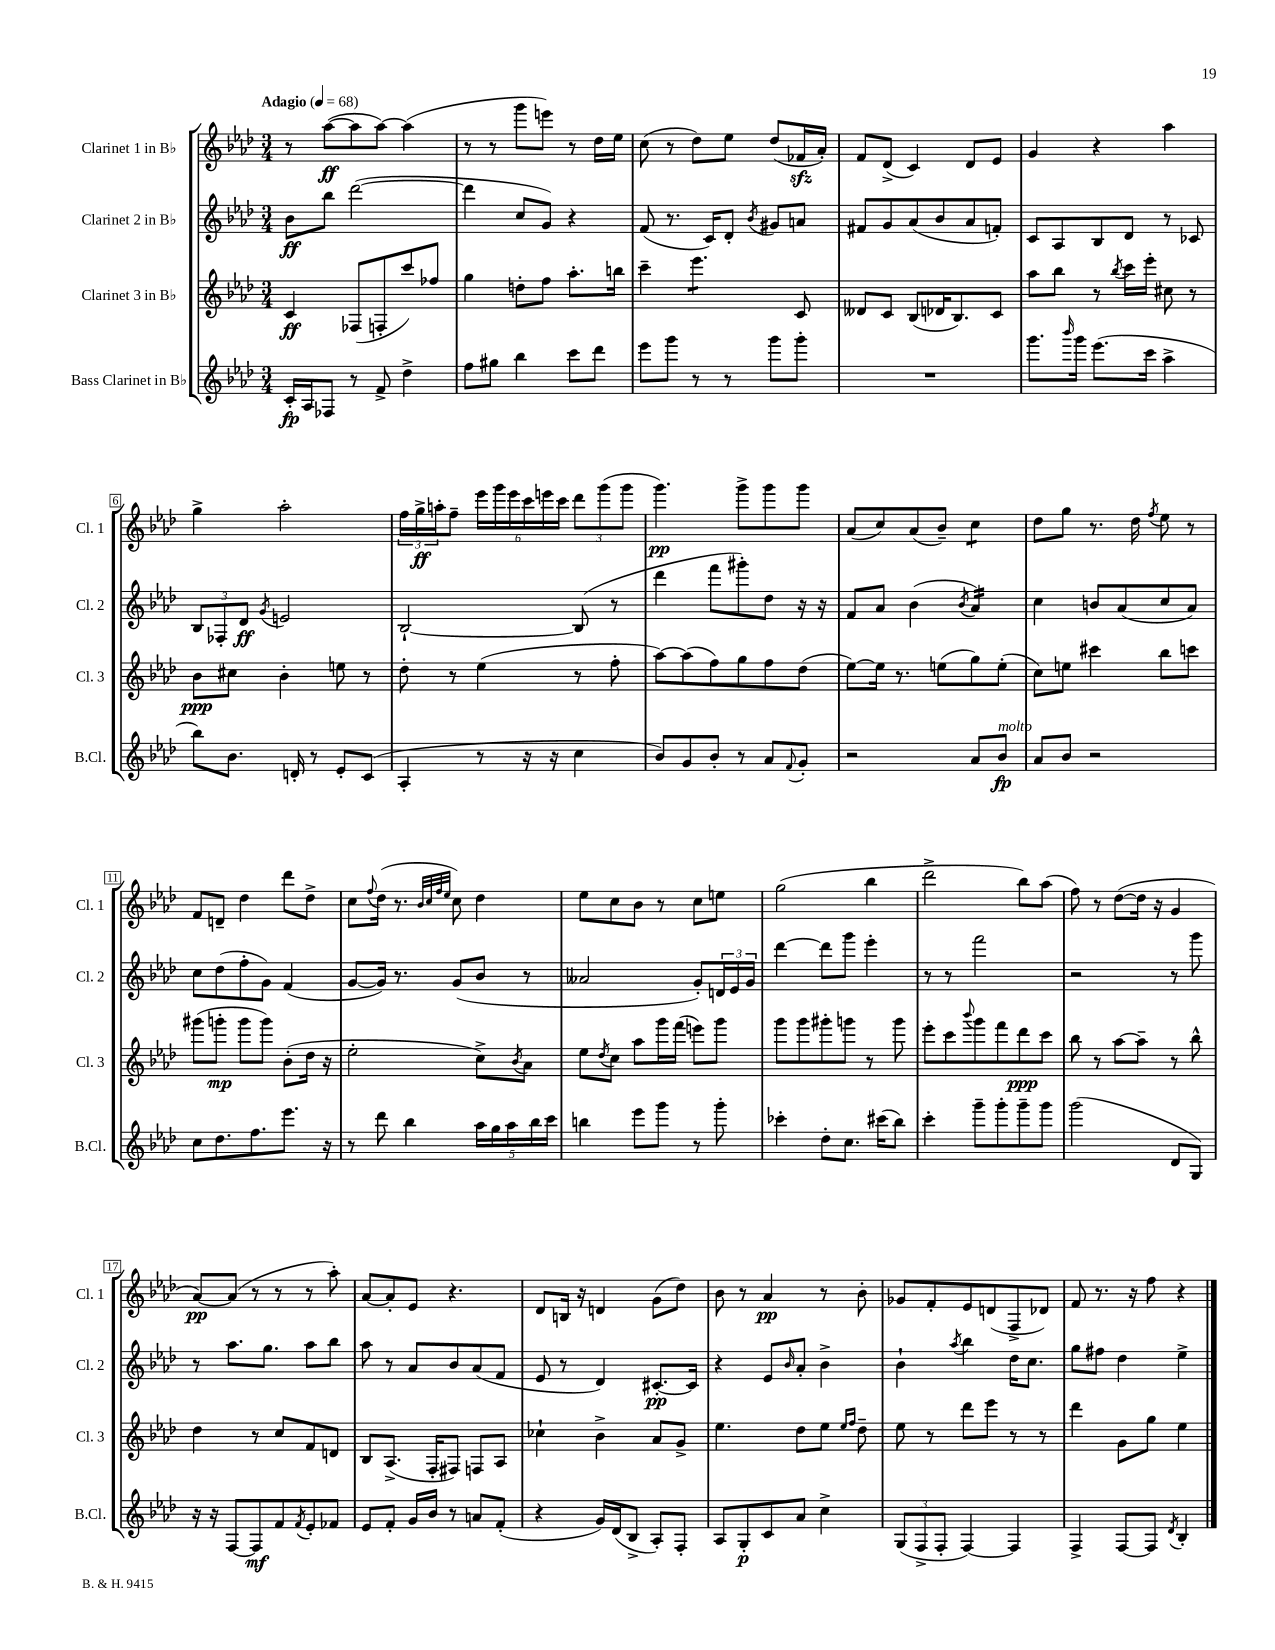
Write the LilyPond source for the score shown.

<<
\new StaffGroup <<
\new Staff = "s0" \with { instrumentName = "Clarinet 1 in Bb" shortInstrumentName = "Cl. 1" } {
    \clef treble \key aes \major \numericTimeSignature \time 3/4 \tempo "Adagio" 4 = 68
    r8 aes''8~\ff( aes''8 aes''8~) aes''4( |
    r8 r8 g'''8 e'''8) r8 des''16 ees''16 |
    c''8( r8 des''8) ees''8 des''8( fes'16\sfz aes'16-.) |
    f'8 des'8->( c'4) des'8 ees'8 |
    g'4 r4 aes''4 |
    g''4-> aes''2-. |
    \tuplet 3/2 { f''16 g''16->\ff a''16-. } f''8-- \tuplet 6/4 { ees'''16 g'''16 ees'''16 c'''16 e'''16 c'''16 } \tuplet 3/2 { des'''8 g'''8( g'''8 } |
    g'''4.\pp) g'''8-> g'''8 g'''8 |
    aes'8( c''8) aes'8( bes'8--) c''4:8 |
    des''8 g''8 r8. des''16 \acciaccatura { f''8 } ees''8 r8 |
    f'8 d'8-- des''4 des'''8 des''8-> |
    c''8 \appoggiatura { f''8 } des''16( r8. \grace { bes'32 c''32 f''32 ees''32 } c''8) des''4 |
    ees''8 c''8 bes'8 r8 c''8 e''8 |
    g''2( bes''4 |
    des'''2-> bes''8) aes''8( |
    f''8) r8 des''8~( des''16 r16 g'4 |
    aes'8~\pp) aes'8( r8 r8 r8 aes''8-.) |
    aes'8~ aes'8-. ees'8 r4. |
    des'8 b16 r16 d'4 g'8( des''8) |
    bes'8 r8 aes'4\pp r8 bes'8-. |
    ges'8 f'8-. ees'8 d'8( f8-> des'8) |
    f'8 r8. r16 f''8 r4 \bar "|." |
}
\new Staff = "s1" \with { instrumentName = "Clarinet 2 in Bb" shortInstrumentName = "Cl. 2" } {
    \clef treble \key aes \major \numericTimeSignature \time 3/4
    bes'8\ff bes''8 des'''2~( |
    des'''4 c''8 g'8) r4 |
    f'8( r8. c'16) des'8-. \acciaccatura { bes'8 } gis'8 a'8 |
    fis'8 g'8 aes'8( bes'8 aes'8 f'8-.) |
    c'8 aes8 bes8 des'8 r8 ces'8 |
    \tuplet 3/2 { bes8 fes8-. des'8\ff } \acciaccatura { g'8 } e'2 |
    bes2~-! bes8( r8 |
    des'''4 f'''8 gis'''8-.) des''8 r16 r16 |
    f'8 aes'8 bes'4( \acciaccatura { bes'8 } aes'4:16) |
    c''4 b'8 aes'8( c''8 aes'8) |
    c''8 des''8( f''8-. g'8) f'4( |
    g'8~ g'16) r8. g'8( bes'8 r8 |
    aeses'2 g'8-.) \tuplet 3/2 { d'16 ees'16 g'16 } |
    des'''4~ des'''8 g'''8 ees'''4-. |
    r8 r8 f'''2 |
    r2 r8 g'''8 |
    r8 aes''8. g''8. aes''8 bes''8 |
    aes''8 r8 aes'8 bes'8 aes'8( f'8 |
    ees'8 r8 des'4) cis'8.~-.\pp cis'16 |
    r4 ees'8 \grace { bes'16 } aes'8-. bes'4-> |
    bes'4-! \acciaccatura { aes''8 } bes''4 des''16 c''8. |
    g''8 fis''8 des''4 ees''4-> \bar "|." |
}
\new Staff = "s2" \with { instrumentName = "Clarinet 3 in Bb" shortInstrumentName = "Cl. 3" } {
    \clef treble \key aes \major \numericTimeSignature \time 3/4
    c'4\ff fes8( f8-. c'''8) fes''8 |
    g''4 d''8-. f''8 aes''8.-. b''16 |
    c'''4-- ees'''4.:8 c'8 |
    deses'8 c'8 bes8( des'16 bes8.) c'8 |
    aes''8 bes''8 r8 \acciaccatura { bes''8 } c'''16 ees'''16-. cis''8 r8 |
    bes'8\ppp cis''8 bes'4-. e''8 r8 |
    des''8-. r8 ees''4( r8 f''8-. |
    aes''8~) aes''8( f''8) g''8 f''8 des''8( |
    ees''8~) ees''16 r8. e''8( g''8) e''8-.( |
    c''8) e''8 cis'''4 bes''8 c'''8 |
    gis'''8( g'''8-.\mp g'''8 g'''8) bes'8-.( des''16 r16 |
    ees''2-. c''8->) \acciaccatura { bes'8 } aes'8 |
    ees''8 \acciaccatura { des''8 } c''8 aes''8 g'''16 f'''16( e'''8) g'''8 |
    g'''8 g'''8 gis'''8-. g'''8 r8 g'''8 |
    ees'''8-. c'''8 \appoggiatura { bes'''8 } g'''8 f'''8 des'''8\ppp c'''8 |
    bes''8 r8 aes''8~ aes''8-- r8 bes''8-^ |
    des''4 r8 c''8 f'8 d'8 |
    bes8 aes8.->( f16-. fis8) f8 aes8 |
    ces''4-! bes'4-> aes'8 g'8-> |
    ees''4. des''8 ees''8 \grace { ees''16 f''16 } des''8-- |
    ees''8 r8 des'''8 ees'''8 r8 r8 |
    des'''4 g'8 g''8 ees''4 \bar "|." |
}
\new Staff = "s3" \with { instrumentName = "Bass Clarinet in Bb" shortInstrumentName = "B.Cl." } {
    \clef treble \key aes \major \numericTimeSignature \time 3/4
    c'16-.\fp aes16 fes8 r8 f'8-> des''4-> |
    f''8 gis''8 bes''4 c'''8 des'''8 |
    ees'''8 g'''8 r8 r8 g'''8 g'''8-. |
    R2. |
    g'''8. \grace { bes'''16 } g'''16 ees'''8.( c'''16 aes''4-> |
    bes''8) bes'8. d'16-. r8 ees'8-. c'8( |
    aes4-. r8 r16 r16 c''4 |
    bes'8) g'8 bes'8-. r8 aes'8 \appoggiatura { f'8 } g'8-. |
    r2 aes'8 bes'8\fp^\markup { \italic "molto" } |
    aes'8 bes'8 r2 |
    c''8 des''8. f''8. ees'''8. r16 |
    r8 des'''8 bes''4 \tuplet 5/4 { aes''16 g''16 aes''16 bes''16 c'''16 } |
    b''4 ees'''8 g'''8 r8 g'''8-. |
    ces'''4-. des''8-. c''8. cis'''16( bes''8) |
    c'''4-. g'''8-- g'''8-. g'''8-- g'''8 |
    g'''2( des'8 g8) |
    r16 r16 f8~ f8\mf f'8 \acciaccatura { f'8 } ees'8-. fes'8 |
    ees'8 f'8-. g'16 bes'16 r8 a'8 f'8-.( |
    r4 g'16) des'16( bes8-> aes8-.) f8-. |
    aes8 g8-.\p c'8 aes'8 c''4-> |
    \tuplet 3/2 { g8( f8-> f8-. } f4~) f4 |
    f4-> f8~ f8 \acciaccatura { des'8 } bes4-. \bar "|." |
}
>>
>>
\layout { \context { \Score \override BarNumber.stencil = #(make-stencil-boxer 0.1 0.3 ly:text-interface::print) } }
